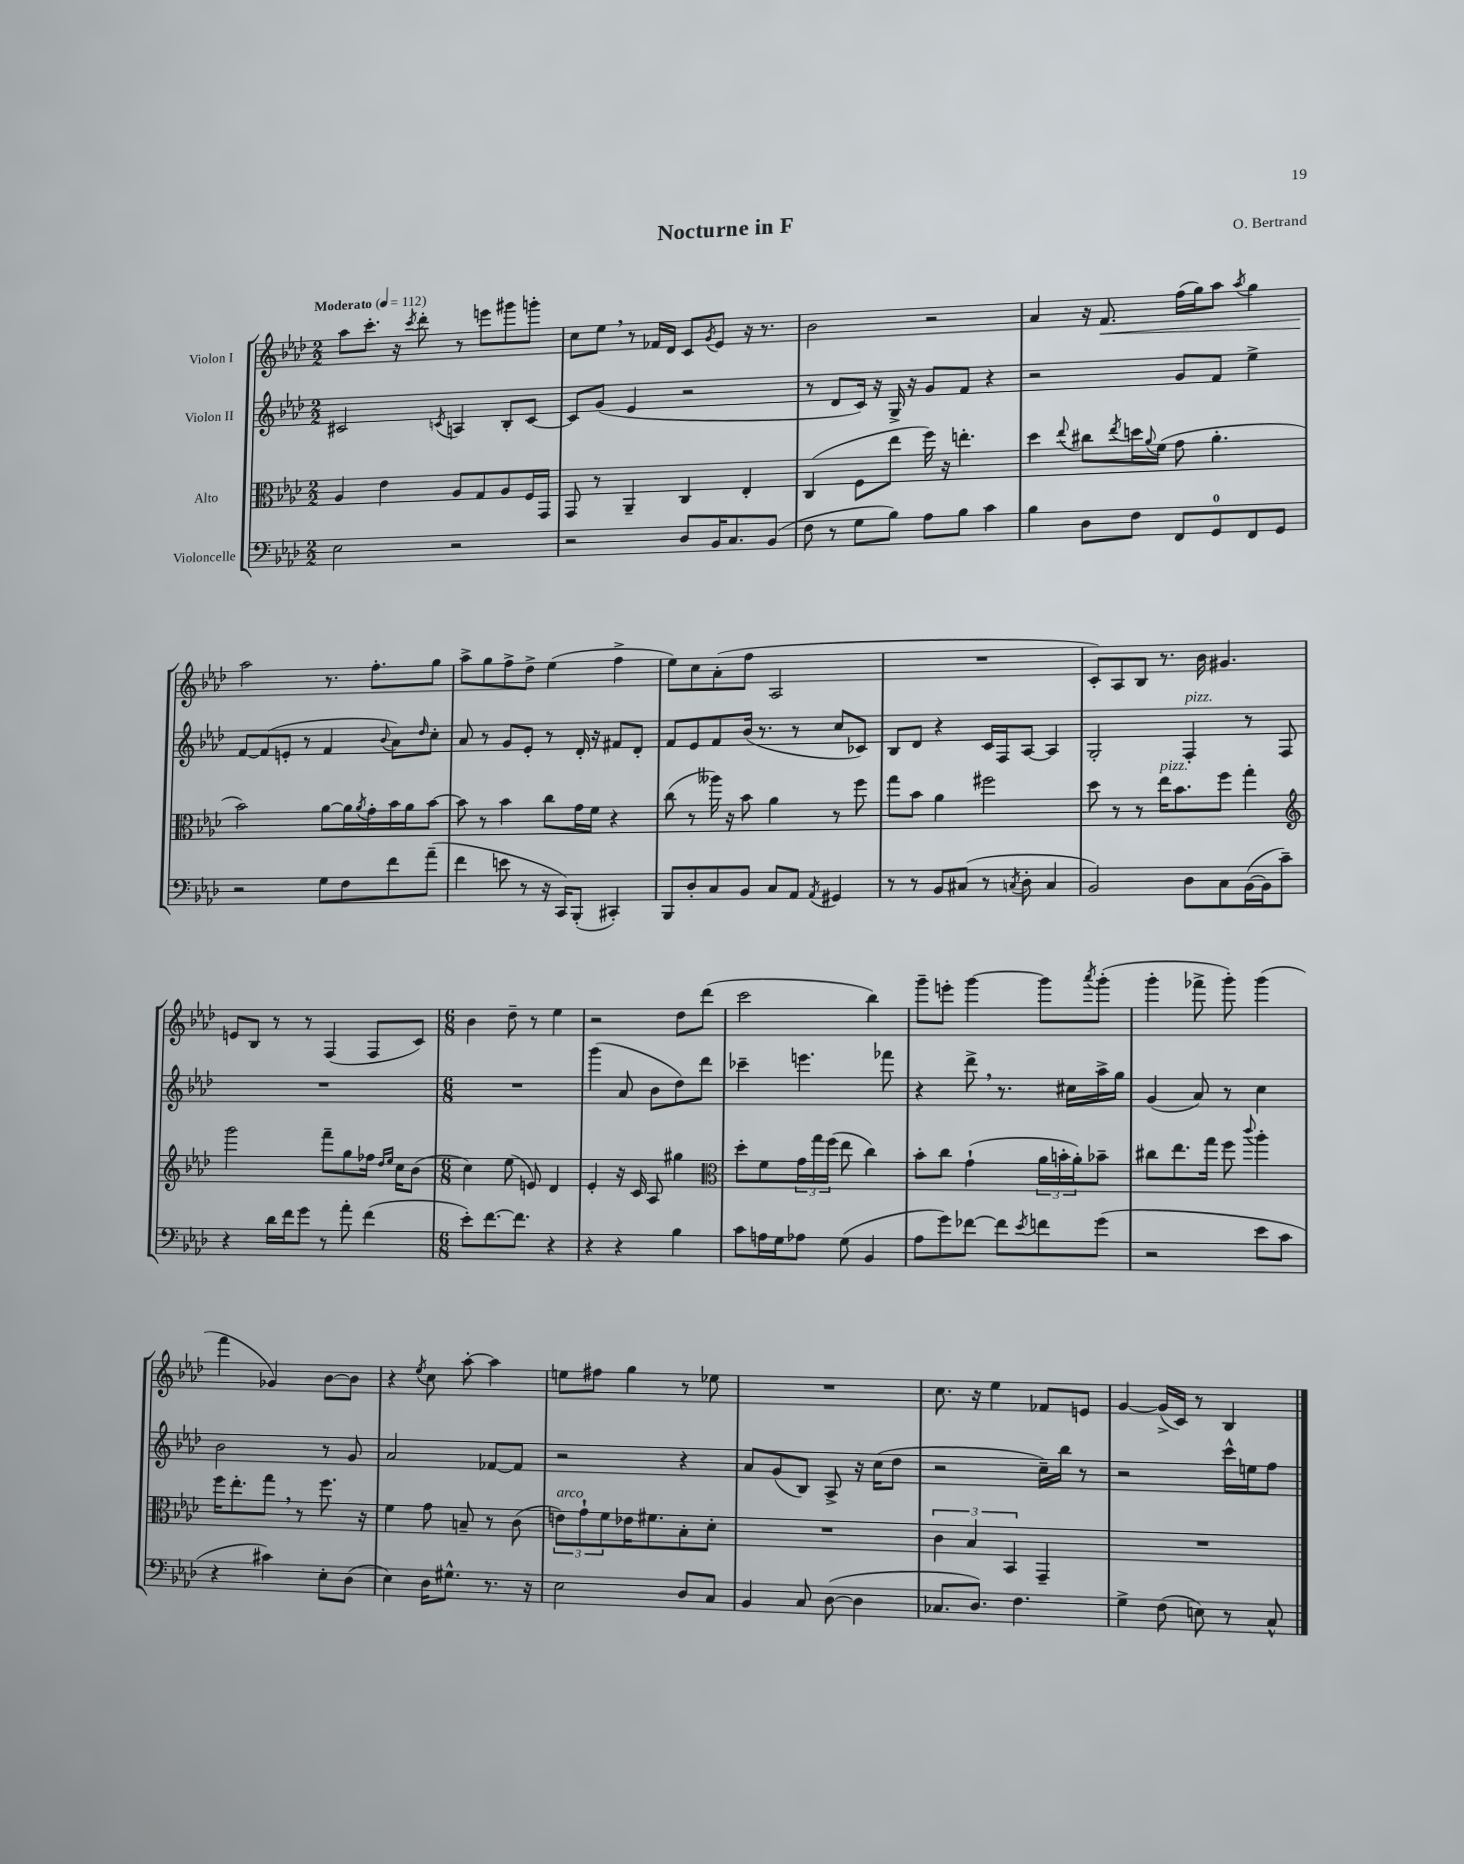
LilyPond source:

\header { title = "Nocturne in F" composer = "O. Bertrand" }
<<
\new StaffGroup <<
\new Staff = "s0" \with { instrumentName = "Violon I" } {
    \clef treble \key aes \major \numericTimeSignature \time 2/2 \tempo "Moderato" 4 = 112
    aes''8 c'''8.-. r16 \acciaccatura { c'''8 } des'''8-. r8 e'''8 gis'''8 g'''8-. |
    c''8 ees''8 \breathe r8 fes'16 des'16 c'8 \acciaccatura { g'8 } ees'8 r16 r8. |
    bes'2 r2 |
    aes'4 r16 f'8.\< f''16( g''16) aes''8 \acciaccatura { aes''8 } g''4 |
    aes''2\! r8. f''8.-. g''8 |
    aes''8-> g''8 f''8-> des''8-> ees''4( f''4-> |
    ees''8) c''8 aes'8-.( f''8 aes2 |
    R1 |
    c'8-.) aes8 bes8 r8. bes'16 gis'4. |
    e'8 bes8 r8 r8 f4( f8 c'8) |
    \numericTimeSignature \time 6/8 bes'4 des''8-- r8 ees''4 |
    r2 des''8 des'''8( |
    c'''2 bes''4) |
    g'''8-- e'''8-. g'''4~ g'''8 \acciaccatura { aes'''8 } g'''8-.( |
    g'''4-. fes'''8-> g'''8-.) g'''4( |
    f'''4 ges'4) bes'8~ bes'8 |
    r4 \acciaccatura { ees''8 } c''8 aes''8~-. aes''4 |
    e''8 fis''8 g''4 r8 ees''8 |
    R2. |
    c''8. r16 ees''4 fes'8 e'8 |
    g'4~ g'16->( c'16) r8 bes4 \bar "|." |
}
\new Staff = "s1" \with { instrumentName = "Violon II" } {
    \clef treble \key aes \major \numericTimeSignature \time 2/2
    cis'2 \acciaccatura { c'8 } a4 bes8-. c'8~ |
    c'8 g'8( ees'4 r2 |
    r8 des'8 c'16) r16 g16-> r16 g'8 f'8 r4 |
    r2 g'8 f'8 ees''4-> |
    f'8~ f'8( e'8-. r8 f'4 \appoggiatura { bes'8 } aes'8) \grace { des''16 } c''8-. |
    aes'8 r8 g'8 ees'8-. r8 des'16-. r16 fis'8 des'8-. |
    f'8 ees'8 f'8 bes'16( r8. r8 c''8 ces'8) |
    bes8 des'8 r4 c'16 f16 aes8~ aes4 |
    g2-. f4-.^\markup { \italic "pizz." } r8 f8 |
    R1 |
    \numericTimeSignature \time 6/8 R2. |
    g'''4( aes'8 bes'8 des''8) des'''8 |
    ces'''4-- e'''4. fes'''8 |
    r4 des'''8-> \breathe r8. cis''16 aes''16-> g''16 |
    g'4( aes'8) r8 c''4 |
    bes'2 r8 g'8 |
    aes'2 fes'8~ fes'8 |
    r2 r4 |
    aes'8 g'8( bes8) aes8-> r16 c''16( des''8 |
    r2 c''16--) bes''16 r8 |
    r2 c'''16-^ e''16 f''8 \bar "|." |
}
\new Staff = "s2" \with { instrumentName = "Alto" } {
    \clef alto \key aes \major \numericTimeSignature \time 2/2
    aes4 ees'4 aes8 g8 aes8 f16 g,16 |
    g,8 r8 aes,4-- c4 ees4-. |
    c4( f8 ees''8 f''16) r16 e''4.-. |
    des''4 \appoggiatura { ees''8 } cis''8 \acciaccatura { ees''8 } d''16 \appoggiatura { aes'8 } f'16( g'8 aes'4.-. |
    bes'2) aes'8~ aes'16 \acciaccatura { aes'8 } g'16-. bes'16 aes'16 bes'8~ |
    bes'8 r8 bes'4 c''8 g'16 f'16 r4 |
    c''8( r8 aeses''16) r16 bes'8 aes'4 r8 f''8 |
    g''8 bes'8 aes'4 fis''2 |
    des''8 r8 r8 ees''16^\markup { \italic "pizz." } bes'8. f''8 g''4-. |
    \clef treble g'''2 f'''8-- g''8 fes''16 \grace { des''16 ees''16 } c''16 bes'8( |
    \numericTimeSignature \time 6/8 c''4) ees''8( e'8) des'4 |
    ees'4-. r16 c'16 aes8 gis''4 |
    \clef alto des''8-. f'8 \tuplet 3/2 { g'16 g''16 f''16( } ees''8 c''4) |
    bes'8-. c''8 g'4-!( \tuplet 3/2 { aes'16 b'16-. aes'16-.) } bes'8-- |
    cis''8 ees''8. g''16 f''8 \appoggiatura { c'''8 } aes''4-. |
    f''16 ees''8.-. g''8 \breathe r8 f''8. r16 |
    f'4 g'8 b8-- r8 c'8( |
    \tuplet 3/2 { e'8^\markup { \italic "arco" }) g'8-! f'8 } ees'16 fis'8. bes8-. des'8-. |
    R2. |
    \tuplet 3/2 { c'4 bes4 bes,4 } g,4-- |
    R2. \bar "|." |
}
\new Staff = "s3" \with { instrumentName = "Violoncelle" } {
    \clef bass \key aes \major \numericTimeSignature \time 2/2
    ees2 r2 |
    r2 des8 bes,16 c8. bes,8( |
    f8 r8 g8 bes8) aes8 bes8 c'4 |
    bes4 des8 f8 f,8 g,8-0 f,8 g,8 |
    r2 g8 f8 f'8 aes'8--( |
    f'4 e'8 r8 r16 c,16) bes,,8-.( cis,4-.) |
    bes,,8 des8-. c8 bes,8 c8 aes,8 \acciaccatura { aes,8 } gis,4 |
    r8 r8 bes,8 cis8( r8 \acciaccatura { c8 } des8-. c4 |
    bes,2) des8 c8 bes,16~( bes,16 c'8--) |
    r4 des'16 f'16 g'8 r8 aes'8-. f'4( |
    \numericTimeSignature \time 6/8 ees'8-.) f'8.~ f'8. r4 |
    r4 r4 bes4 |
    c'8 a16 g16 aes8 g8( bes,4 |
    aes8 g'8) fes'8~ fes'8 \acciaccatura { ees'8 } f'8 g'8( |
    r2 ees'8 c'8 |
    r4 cis'4) ees8-. des8( |
    ees4) des16 gis8.-^ r8. r16 |
    ees2 des8 c8 |
    bes,4 c8 des8~( des4 |
    ces8. des8.) f4. |
    g4-> f8( e8) r8 c8-^ \bar "|." |
}
>>
>>
\layout { \context { \Score \remove "Bar_number_engraver" } }
